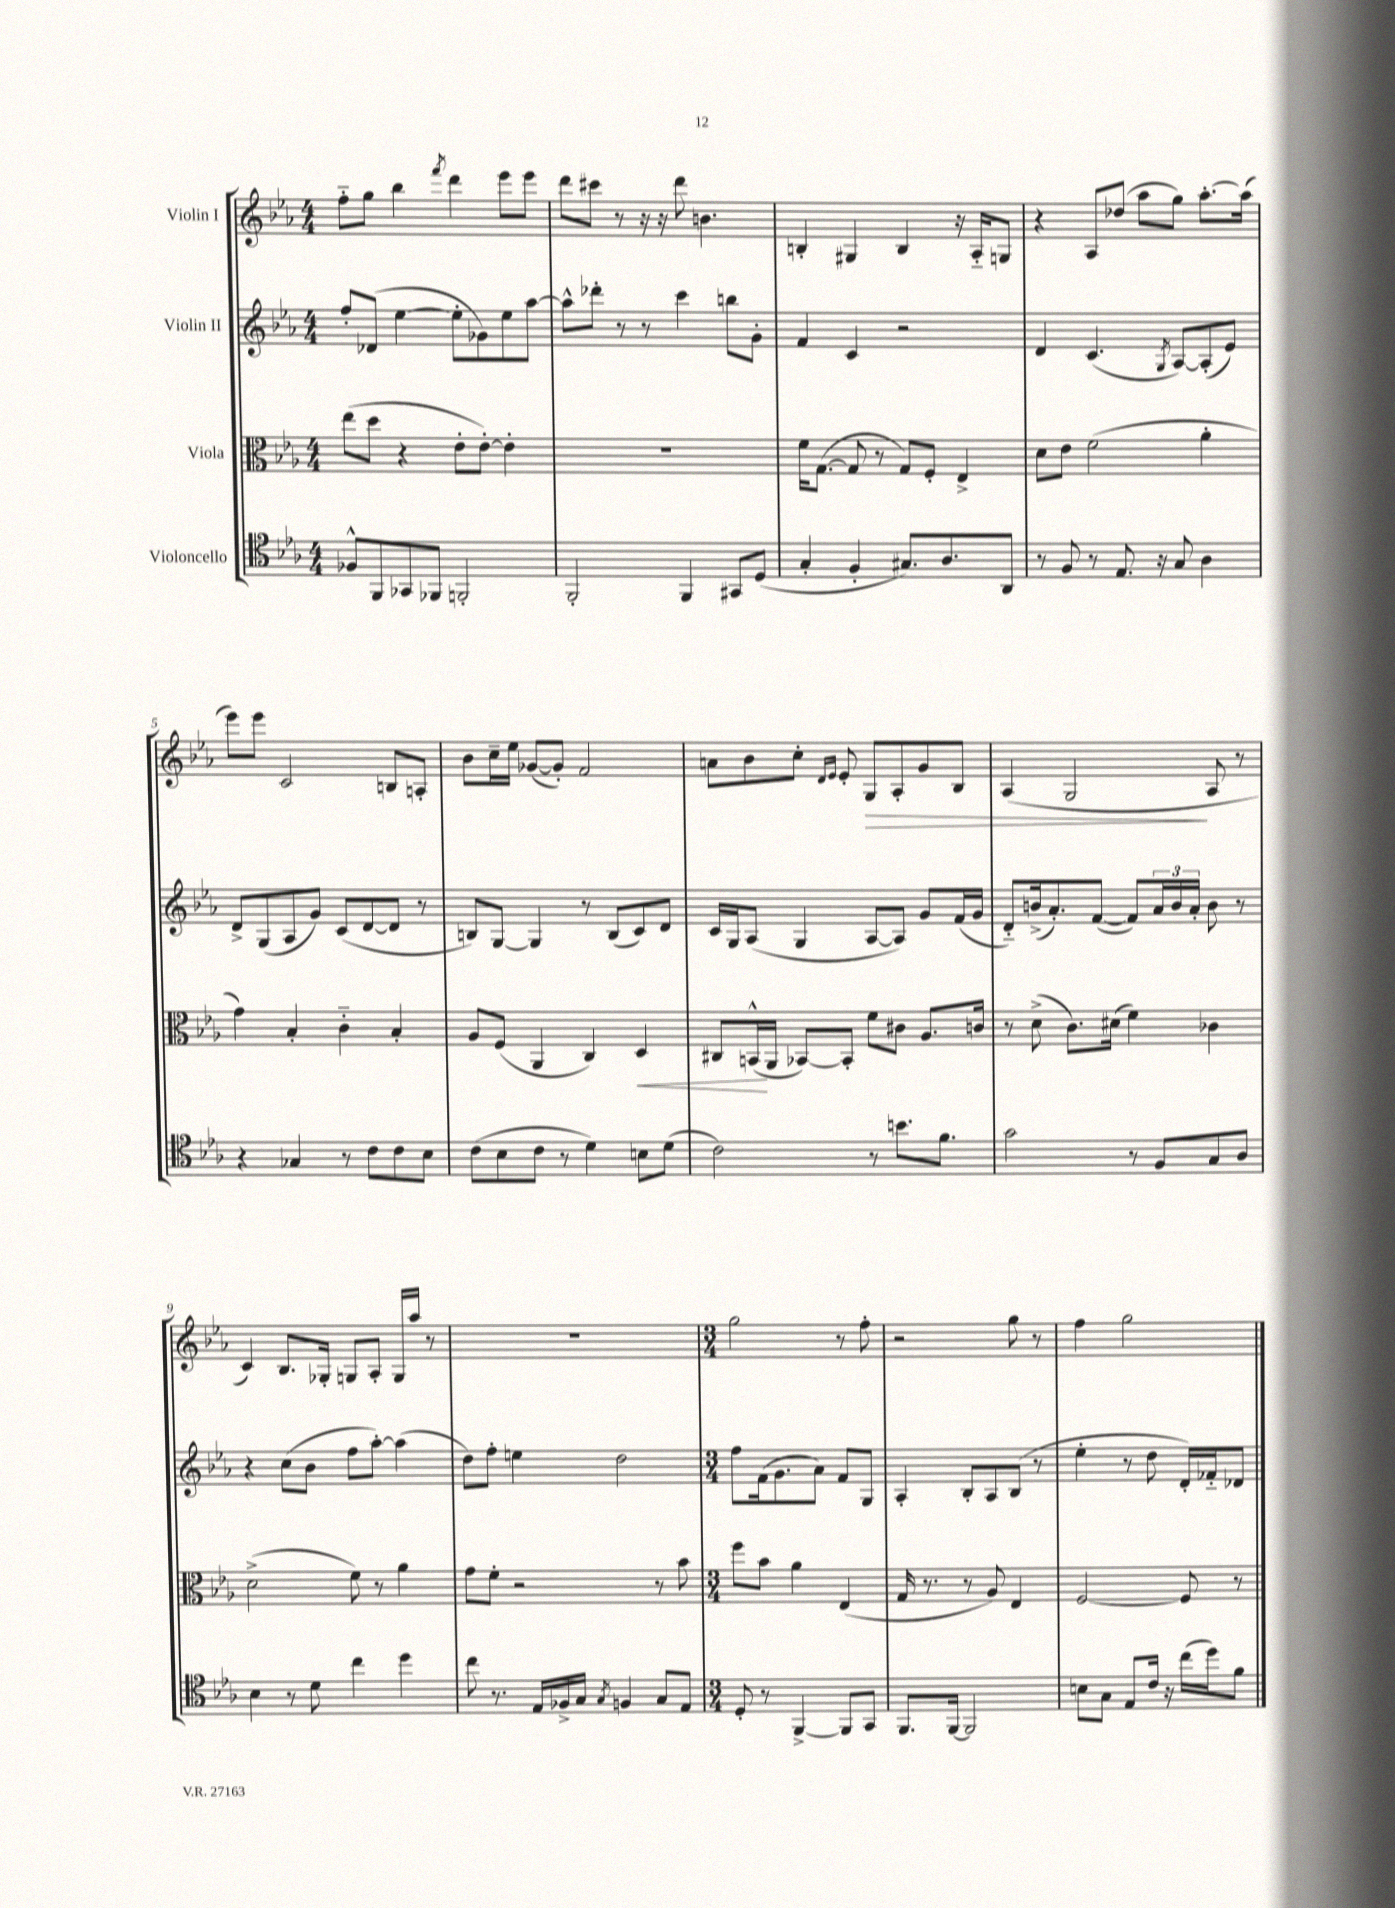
<<
\new StaffGroup <<
\new Staff = "s0" \with { instrumentName = "Violin I" } {
    \clef treble \key ees \major \numericTimeSignature \time 4/4
    f''8-_ g''8 bes''4 \acciaccatura { f'''8 } d'''4 ees'''8 ees'''8 |
    d'''8 cis'''8 r8 r16 r16 d'''8 b'4. |
    b4-. gis4 b4 r16 aes16-_ g8 |
    r4 aes8 des''8( aes''8 g''8) aes''8.~-. aes''16( |
    ees'''8) ees'''8 c'2 b8 a8-. |
    bes'8 c''16-- ees''16 ges'8~( ges'8-.) f'2 |
    a'8 bes'8 c''8-. \grace { d'16 ees'16 } ees'8-. g8\> aes8-. g'8 bes8 |
    aes4( g2\! aes8 r8 |
    c'4) bes8. ges16-. g8 aes8-. g16 aes''16 r8 |
    R1 |
    \numericTimeSignature \time 3/4 g''2 r8 f''8-. |
    r2 g''8 r8 |
    f''4 g''2 \bar "|." |
}
\new Staff = "s1" \with { instrumentName = "Violin II" } {
    \clef treble \key ees \major \numericTimeSignature \time 4/4
    f''8-. des'8( ees''4~ ees''8-. ges'8) ees''8 aes''8~ |
    aes''8-^ des'''8-. r8 r8 c'''4 b''8 g'8-. |
    f'4 c'4 r2 |
    d'4 c'4.( \acciaccatura { g8 } aes8~) aes8-.( ees'8) |
    d'8-> g8( aes8 g'8) c'8( d'8~ d'8 r8 |
    b8) g8~ g4 r8 b8( c'8) d'8 |
    c'16 g16 aes8( g4 aes8~ aes8) g'8 f'16( g'16 |
    d'8-_) b'16->( aes'8.-.) f'8~( f'8) \tuplet 3/2 { aes'16 b'16 aes'16-. } b'8 r8 |
    r4 c''8( bes'8 f''8 aes''8~-.) aes''4( |
    d''8) f''8-. e''4 d''2 |
    \numericTimeSignature \time 3/4 f''8 f'16( g'8. aes'8) f'8 g8 |
    aes4-. bes8-. aes8 bes8( r8 |
    ees''4-. r8 d''8 d'16-.) fes'16-_ des'8 \bar "|." |
}
\new Staff = "s2" \with { instrumentName = "Viola" } {
    \clef alto \key ees \major \numericTimeSignature \time 4/4
    ees''8( d''8 r4 ees'8-. ees'8~-.) ees'4-. |
    R1 |
    f'16 g8.~( g8 r8 g8) f8-. ees4-> |
    d'8 ees'8 f'2( aes'4-. |
    g'4) bes4-. c'4-_ bes4-. |
    aes8 f8( aes,4 c4) d4\< |
    cis8 b,16-^\!( aes,16 bes,8~) bes,8-. f'8 cis'8 aes8. c'16 |
    r8 d'8->( c'8.) dis'16( f'4) ces'4 |
    d'2->( f'8) r8 aes'4 |
    g'8 f'8-. r2 r8 bes'8 |
    \numericTimeSignature \time 3/4 f''8 bes'8 aes'4 ees4( |
    g16 r8. r8 aes8) ees4 |
    f2~ f8 r8 \bar "|." |
}
\new Staff = "s3" \with { instrumentName = "Violoncello" } {
    \clef tenor \key ees \major \numericTimeSignature \time 4/4
    fes8-^ f,8 ges,8 fes,8 f,2-. |
    f,2-. f,4 gis,8 d8( |
    g4-. f4-. gis8.) aes8. aes,8 |
    r8 f8 r8 ees8. r16 g8 aes4 |
    r4 ges4 r8 c'8 c'8 bes8 |
    c'8( bes8 c'8 r8 d'4) b8 d'8( |
    c'2) r8 b'8. f'8. |
    g'2 r8 f8 g8 aes8 |
    bes4 r8 d'8 c''4 d''4 |
    c''8 r8. ees16 fes16-> g16 \acciaccatura { g8 } f4 g8 ees8 |
    \numericTimeSignature \time 3/4 d8-. r8 f,4~-> f,8 g,8 |
    f,8. f,16~ f,2 |
    b8 g8 ees8 c'16 r16 c''16( d''16) f'8 \bar "|." |
}
>>
>>
